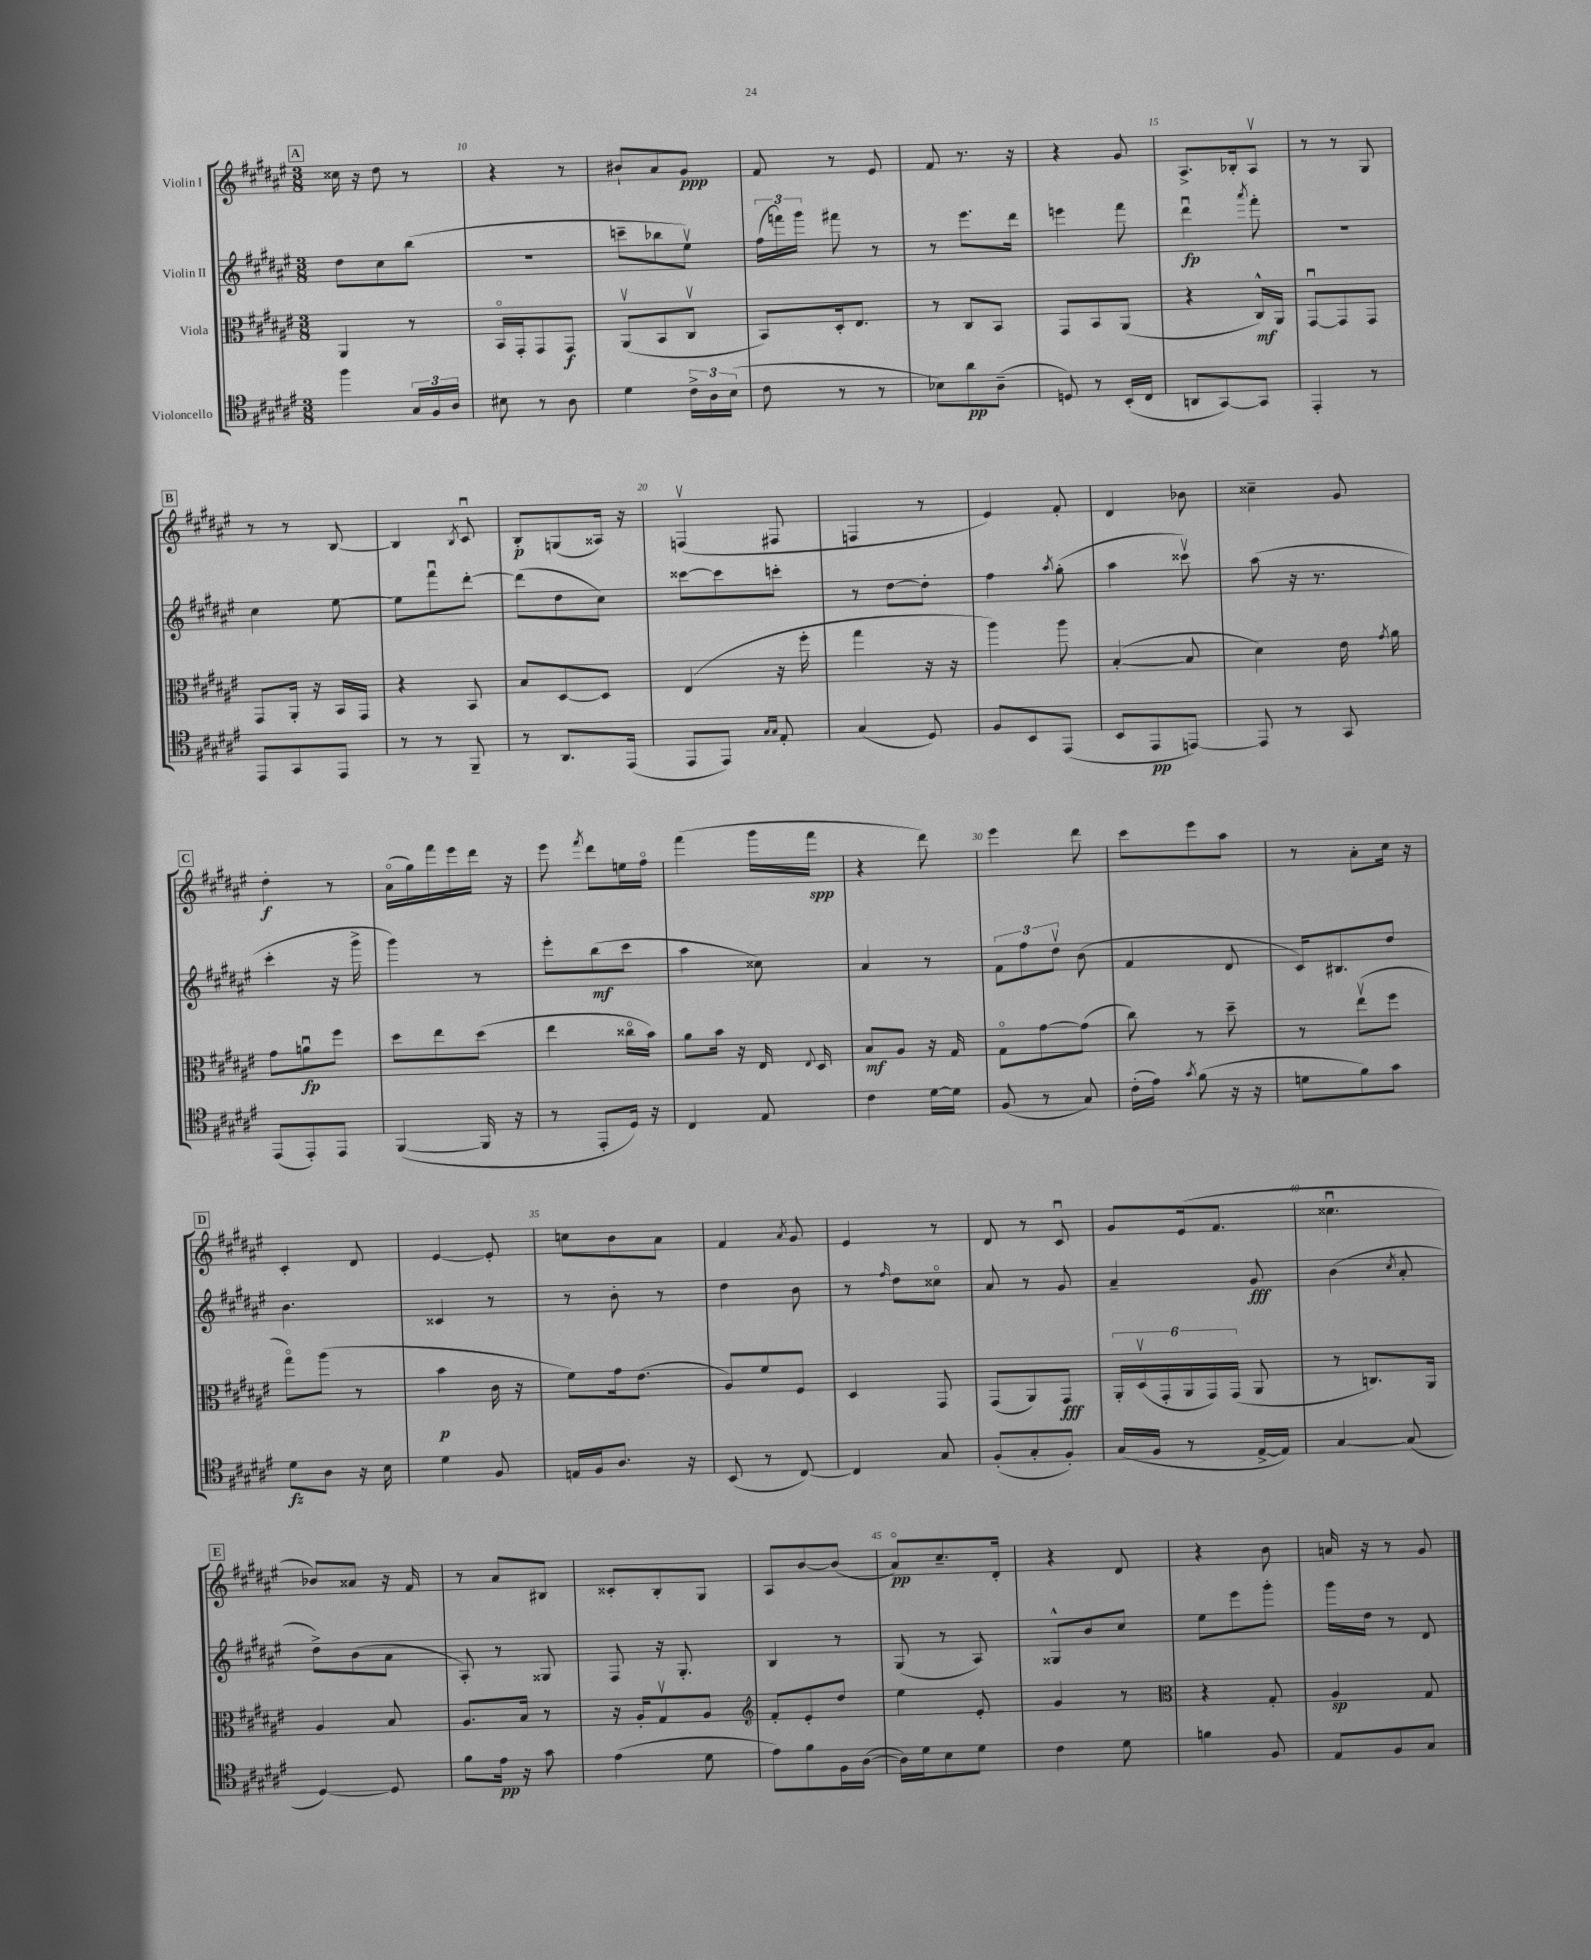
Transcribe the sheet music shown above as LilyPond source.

<<
\new StaffGroup <<
\new Staff = "s0" \with { instrumentName = "Violin I" } {
    \clef treble \key fis \major \numericTimeSignature \time 3/8
    \autoBeamOff \mark \markup { \box "A" } cisis''16 r16 dis''8 r8 |
    r4 r8 |
    bis'8[-! ais'8 gis'8]\ppp |
    fis'8 r8 eis'8 |
    fis'8 r8. r16 |
    r4 gis'8 |
    ais8.[-> bes16-. ais8]\upbow |
    r8 r8 gis8 |
    \mark \markup { \box "B" } r8 r8 b8~ |
    b4 \acciaccatura { b8 } cis'8\downbow |
    b8[-.\p g8( aisis16]) r16 |
    f4\upbow( fis8 |
    f4 r8 |
    eis'4) fis'8-. |
    dis'4 bes'8 |
    cisis''4-- gis'8 |
    \mark \markup { \box "C" } dis''4-.\f r8 |
    ais'16[\flageolet( gis''16) fis'''16 eis'''16 dis'''16] r16 |
    eis'''8 \acciaccatura { fis'''8 } dis'''8[ e''16 fis''16]\flageolet |
    fis'''4( gis'''16[ fis'''16]\spp |
    r4 dis'''8) |
    eis'''4 dis'''8 |
    cis'''8[ eis'''8 ais''8] |
    r8 ais'8[-. cis''16] r16 |
    \mark \markup { \box "D" } cis'4-. dis'8 |
    eis'4~ eis'8-. |
    c''8[ b'8 ais'8] |
    fis'4 \acciaccatura { ais'8 } gis'8 |
    eis'4 r8 |
    dis'8 r8 cis'8\downbow |
    gis'8[ eis'16( fis'8.] |
    cisis''4.\downbow |
    \mark \markup { \box "E" } bes'8[) aisis'8] r16 fis'16 |
    r8 ais'8[ bis8] |
    cisis'8[-. b8-. gis8] |
    ais8[ b'8~ b'8]( |
    ais'8[\flageolet\pp) cis''8.-- dis'16]-. |
    r4 dis'8 |
    r4 b'8 |
    a'16 r16 r8 gis'8 \bar "|." |
}
\new Staff = "s1" \with { instrumentName = "Violin II" } {
    \clef treble \key fis \major \numericTimeSignature \time 3/8
    \autoBeamOff \mark \markup { \box "A" } dis''8[ cis''8 b''8]( |
    R4. |
    c'''8[-- bes''8 eis''8]\upbow) |
    \tuplet 3/2 { fis''16[( f'''16) gis'''16] } fis'''8 r8 |
    r8 eis'''8.[ dis'''16] |
    e'''4 fis'''8 |
    dis'''4\downbow\fp \acciaccatura { ais'''8 } fis'''8-. |
    R4. |
    \mark \markup { \box "B" } cis''4 eis''8~ |
    eis''8[ fis'''8\downbow dis'''8]~-. |
    dis'''8[( dis''8 cis''8]) |
    cisis'''8[~ cisis'''8 c'''8]-. |
    r8 dis''8[~ dis''8]-. |
    fis''4 \acciaccatura { ais''8 } gis''8-.( |
    ais''4 cisis'''8\upbow) |
    ais''8( r16 r8. |
    \mark \markup { \box "C" } cis'''4-. r16 gis'''16-> |
    gis'''4) r8 |
    eis'''8[-. b''8\mf( cis'''8] |
    ais''4 cisis''8) |
    ais'4 r8 |
    \tuplet 3/2 { fis'8[ fis''8 dis''8]\upbow } b'8( |
    fis'4 dis'8 |
    cis'16[) bis8. dis''8] |
    \mark \markup { \box "D" } b'4. |
    cisis'4 r8 |
    r8 b'8-. r8 |
    dis''4 b'8 |
    r8 \grace { fis''16 } dis''8[ cisis''8]\flageolet |
    ais'8 r8 gis'8 |
    ais'4-- gis'8\fff |
    b'4( \acciaccatura { cis''8 } ais'8-. |
    \mark \markup { \box "E" } dis''8[->) b'8( ais'8] |
    ais8-.) r8 gisis8 |
    fis8 r16 gis8.-. |
    b4 r8 |
    gis8( r8 ais8) |
    gisis8[-^ b'8 cis''8] |
    eis''8[ eis'''8 gis'''8]-. |
    gis'''16[ dis''16] r8 dis'8 \bar "|." |
}
\new Staff = "s2" \with { instrumentName = "Viola" } {
    \clef alto \key fis \major \numericTimeSignature \time 3/8
    \autoBeamOff \mark \markup { \box "A" } ais,4 r8 |
    b,16[\flageolet gis,16-. gis,8 gis,8]\f |
    ais,8[\upbow( b,8 cis8]\upbow |
    b,8[) dis16-. eis8.] |
    r8 cis8[ b,8] |
    gis,8[ b,8 ais,8]( |
    r4 cis16[-^\mf) ais,16] |
    gis,8[~\downbow gis,8 gis,8] |
    \mark \markup { \box "B" } gis,8[ ais,16]-. r16 b,16[ gis,16] |
    r4 b,8 |
    b8[ dis8~ dis8] |
    eis4( r16 fis''16-. |
    gis''4 r16 r16 |
    ais''4) ais''8 |
    b4~-.( b8 |
    dis'4) eis'16 \acciaccatura { gis'8 } ais'16 |
    \mark \markup { \box "C" } gis'8[ a'8\downbow\fp fis''8] |
    dis''8[ eis''8 dis''8]( |
    eis''4 cisis''16[\flageolet b'16]) |
    ais'8[ b'16] r16 eis16 \appoggiatura { eis8 } dis16 |
    b8[\mf ais8] r16 gis16 |
    gis8[\flageolet gis'8~ gis'8]( |
    cis''8) r8 dis''8-- |
    r8 eis''8[\upbow( fis''8] |
    \mark \markup { \box "D" } gis''8[\flageolet) ais''8]( r8 |
    b'4\p cis'16 r16 |
    fis'8[) gis'16 eis'8.]( |
    ais8[) fis'8 fis8] |
    dis4 gis,8 |
    gis,8[( ais,8) gis,8]\fff |
    \tuplet 6/4 { ais,16[-. dis16\upbow( gis,16-. ais,16 gis,16) gis,16]( } ais,8 |
    r8 c8.[) ais,16] |
    \mark \markup { \box "E" } ais4 b8 |
    ais8.[ b16] r8 |
    r16 ais16[-. gis8\upbow ais8] |
    \clef treble fis'8[-. eis'8-. dis''8] |
    eis''4 eis'8-. |
    gis'4 r8 |
    \clef alto r4 gis8-. |
    ais4\sp gis8 \bar "|." |
}
\new Staff = "s3" \with { instrumentName = "Violoncello" } {
    \clef tenor \key fis \major \numericTimeSignature \time 3/8
    \autoBeamOff \mark \markup { \box "A" } fis''4 \tuplet 3/2 { gis16[ fis16 ais16] } |
    bis8 r8 ais8 |
    dis'4 \tuplet 3/2 { cis'16[-> ais16 b16]( } |
    cis'8 r8 r8 |
    bes8[) ais'8\pp ais8]--( |
    d8) r8 b,16[-.( cis16] |
    a,8[ gis,8~) gis,8] |
    eis,4-. r8 |
    \mark \markup { \box "B" } eis,8[ gis,8 eis,8] |
    r8 r8 fis,8-- |
    r8 ais,8.[ eis,16]( |
    eis,8[ eis,8]) \grace { gis16[ gis16] } eis8-. |
    gis4( dis8) |
    fis8[ b,8 eis,8]( |
    b,8[ eis,8\pp e,8]~) |
    e,8 r8 gis,8 |
    \mark \markup { \box "C" } eis,8[( eis,8-.) eis,8] |
    fis,4~( fis,16 r16 |
    r8 eis,8[-. dis16]) r16 |
    cis4 eis8 |
    cis'4 dis'16[~ dis'16] |
    fis8( r8 gis8) |
    cis'16[-.( eis'16]) \acciaccatura { gis'8 } fis'8( r16 r16 |
    d'8[ fis'8) gis'8] |
    \mark \markup { \box "D" } dis'8[\fz ais8] r16 b16 |
    dis'4 fis8 |
    e16[ fis16 ais8.] r16 |
    b,8( r8 cis8~) |
    cis4 gis8 |
    fis8[-.( gis8-. fis8]-.) |
    gis16[( fis16] r8 eis16[~-> eis16]) |
    gis4~ gis8( |
    \mark \markup { \box "E" } dis4~) dis8 |
    fis'8[ eis'16]\pp r16 gis'8 |
    eis'4( dis'8 |
    eis'8[) fis'8 fis16 ais16]~( |
    ais16[) dis'16 b8 dis'8] |
    cis'4 dis'8 |
    f'4 fis8 |
    eis8[ fis8 gis8] \bar "|." |
}
>>
>>
\layout { \context { \Score currentBarNumber = #9 \override BarNumber.break-visibility = ##(#f #t #t) barNumberVisibility = #(every-nth-bar-number-visible 5) } }
